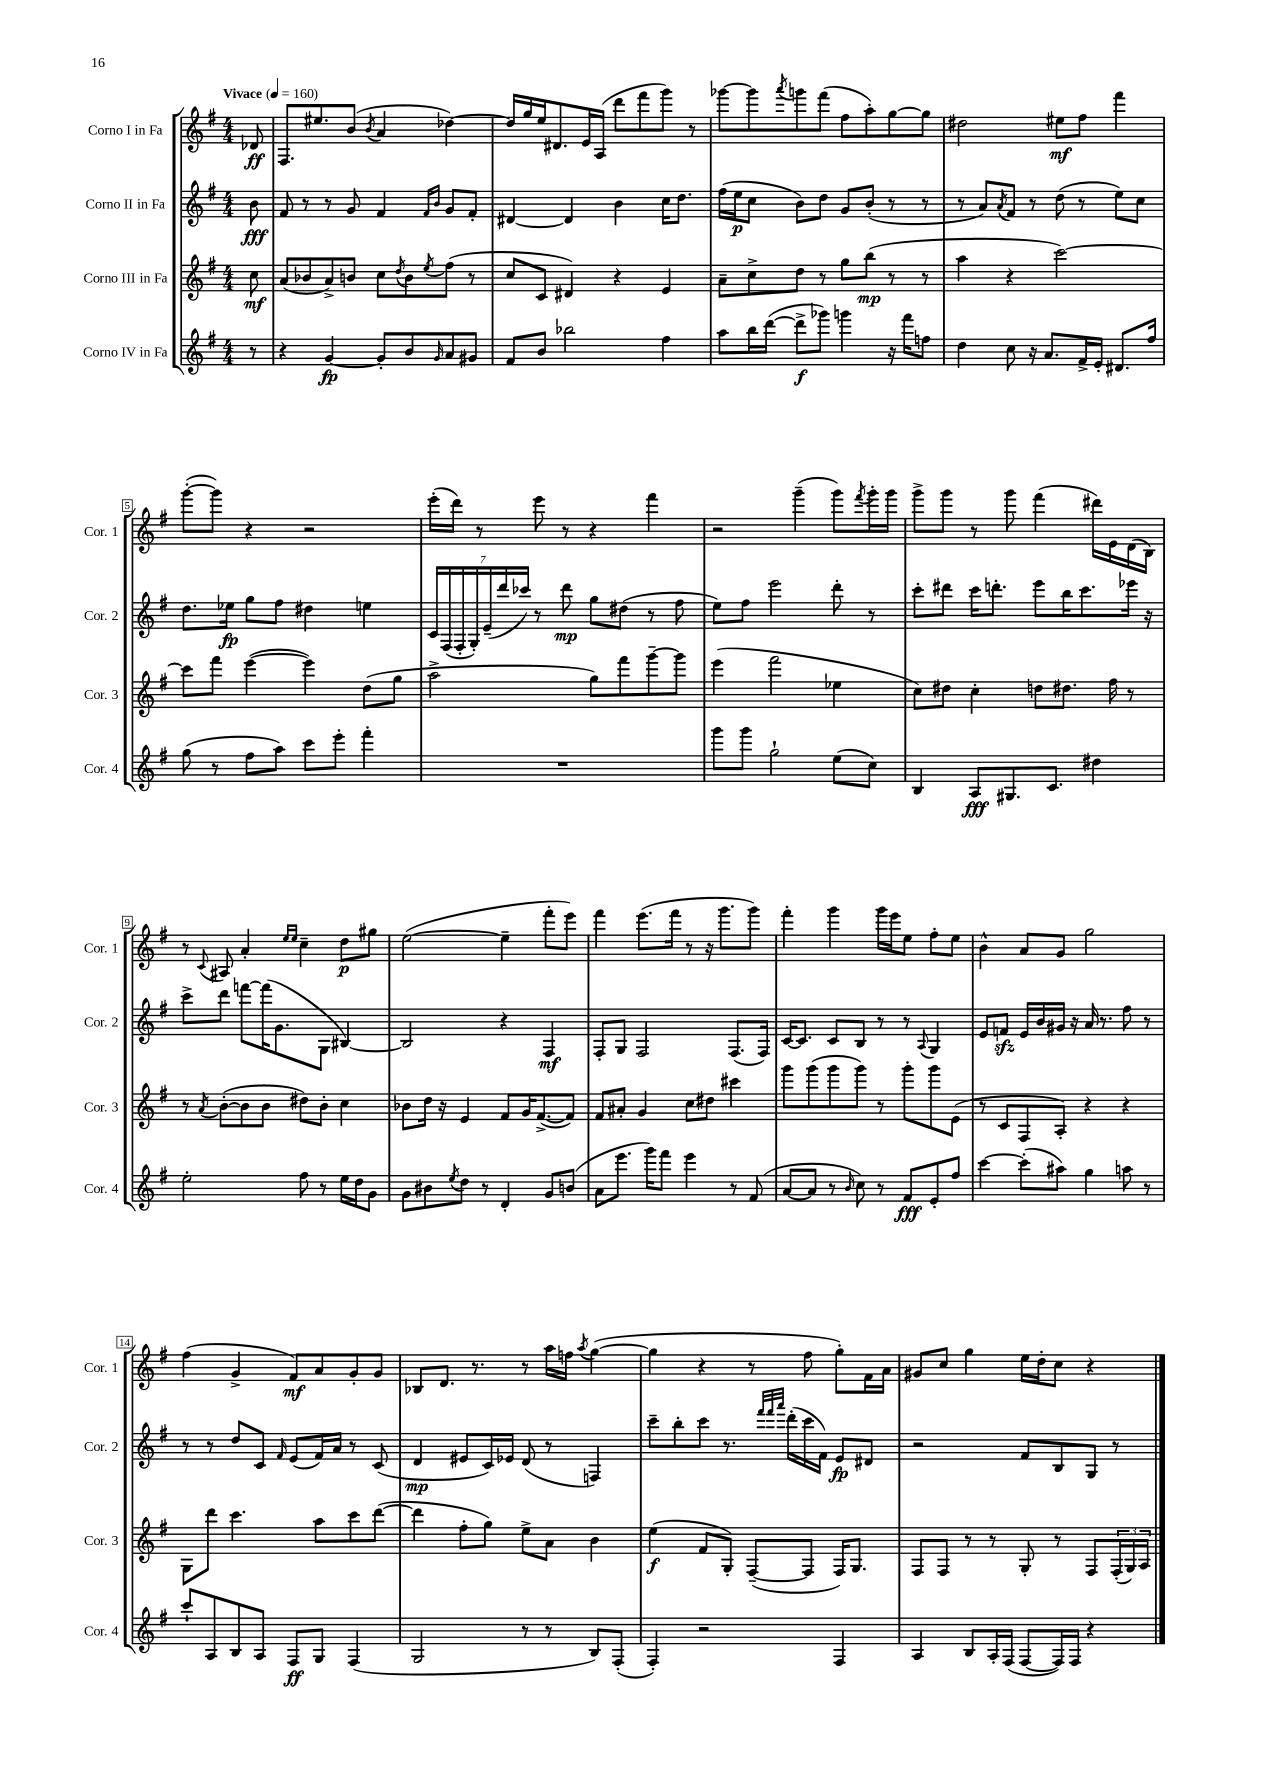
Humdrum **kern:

**kern	**dynam	**kern	**dynam	**kern	**dynam	**kern	**dynam
*part4	*part4	*part3	*part3	*part2	*part2	*part1	*part1
*staff4	*staff4	*staff3	*staff3	*staff2	*staff2	*staff1	*staff1
*I"Corno IV in Fa	*	*I"Corno III in Fa	*	*I"Corno II in Fa	*	*I"Corno I in Fa	*
*I'Cor. 4	*	*I'Cor. 3	*	*I'Cor. 2	*	*I'Cor. 1	*
*clefG2	*	*clefG2	*	*clefG2	*	*clefG2	*
*k[f#]	*	*k[f#]	*	*k[f#]	*	*k[f#]	*
*M4/4	*	*M4/4	*	*M4/4	*	*M4/4	*
*MM160	*	*MM160	*	*MM160	*	*MM160	*
=	=	=	=	=	=	=	=
!	!	!	!	!	!	!LO:TX:a:B:t=Vivace	!
8r	.	8cc\	mf	8b\	fff	8d-X/	ff
=1	=1	=1	=1	=1	=1	=1	=1
4r	.	(8a/L	.	8f#/	.	8.F#/L	.
.	.	8b-X/	.	8r	.	.	.
.	.	.	.	.	.	8.ee#X/	.
[4g/	fp	8a^/)	.	8r	.	.	.
.	.	8bn/J	.	8g/	.	(8b/J	.
.	.	.	.	.	.	8qb/	.
8g'/L]	.	8cc\L	.	4f#/	.	4a/	.
.	.	8qdd/	.	.	.	.	.
8b/	.	8b\	.	.	.	.	.
.	.	.	.	16qqf#/LL	.	.	.
16qqg/	.	8qee/	.	16qqb/JJ	.	.	.
8a/	.	(8ff#\J	.	8g/L	.	[4dd-X\)	.
8g#X/J	.	8r	.	8f#'/J	.	.	.
=2	=2	=2	=2	=2	=2	=2	=2
8f#/L	.	8cc/L	.	[4d#X/	.	16dd-/LL]	.
.	.	.	.	.	.	16gg/	.
8b/J	.	8c/J	.	.	.	16ee/J	.
.	.	.	.	.	.	8.d#X/	.
2bb-X\	.	4d#X/)	.	4d#/]	.	.	.
.	.	.	.	.	.	16e/L	.
.	.	.	.	.	.	(16A/JJ	.
.	.	4r	.	4b\	.	8ddd\L	.
.	.	.	.	.	.	8fff#\	.
4ff#\	.	4e/	.	16cc\KL	.	8ggg\J)	.
.	.	.	.	8.dd\J	.	.	.
.	.	.	.	.	.	8r	.
=3	=3	=3	=3	=3	=3	=3	=3
8aa\L	.	8a~\L	.	(16ff#\LL	.	[8ggg-X\L	.
.	.	.	.	16ee\J	p	.	.
16bb\L	.	8cc^\	.	8cc\J	.	8ggg-\]	.
([16ddd\JJ	.	.	.	.	.	.	.
.	.	.	.	.	.	8qaaa/	.
8ddd^\L]	f	8dd\J	.	8b\L)	.	8gggn\	.
8ggg-X\J)	.	8r	.	8dd\J	.	(8fff#\J	.
4gggn\	.	8gg\L	.	8g/L	.	8ff#\L	.
.	.	(8bb\J	mp	(8b'/J	.	8aa'\)	.
16r	.	8r	.	8r	.	[8gg\	.
16fff#\KL	.	.	.	.	.	.	.
8ffn\J	.	8r	.	8r	.	8gg\J]	.
=4	=4	=4	=4	=4	=4	=4	=4
4dd\	.	4aa\	.	8r	.	2dd#X\	.
.	.	.	.	8a/L)	.	.	.
.	.	.	.	8qa/	.	.	.
8cc\	.	4r	.	8f#/J	.	.	.
16r	.	.	.	8r	.	.	.
8.a/L	.	.	.	.	.	.	.
.	.	[2ccc\)	.	(8dd\	.	8ee#X\L	mf
16f#^/L	.	.	.	8r	.	8ff#\J	.
16e'/JJ	.	.	.	.	.	.	.
8.d#X/L	.	.	.	8ee\L)	.	4fff#\	.
.	.	.	.	8cc\J	.	.	.
16ff#/Jk	.	.	.	.	.	.	.
!!LO:LB:g=z
=5	=5	=5	=5	=5	=5	=5	=5
(8gg\	.	8ccc\L]	.	8.dd\L	.	([8ggg'\L	.
8r	.	8fff#\J	.	.	.	8ggg\J])	.
.	.	.	.	16ee-X\Jk	fp	.	.
8ff#\L	.	([4eee\	.	8gg\L	.	4r	.
8aa\J)	.	.	.	8ff#\J	.	.	.
8ccc\L	.	4eee\])	.	4dd#X\	.	2r	.
8eee'\J	.	.	.	.	.	.	.
4fff#'\	.	(8dd\L	.	4een\	.	.	.
.	.	8gg\J	.	.	.	.	.
=6	=6	=6	=6	=6	=6	=6	=6
1r	.	2aa^\	.	28c/LL	.	(16eee'\LL	.
.	.	.	.	(28F#/	.	.	.
.	.	.	.	.	.	16ddd\JJ)	.
.	.	.	.	28F#'/	.	.	.
.	.	.	.	28G'/)	.	.	.
.	.	.	.	.	.	8r	.
.	.	.	.	(28e~/	.	.	.
.	.	.	.	28ddd/	.	.	.
.	.	.	.	28ccc-X/JJ)	.	.	.
.	.	.	.	8r	.	8eee\	.
.	.	.	.	8ddd\	mp	8r	.
.	.	8gg\L)	.	8gg\L	.	4r	.
.	.	8fff#\	.	(8dd#X\J	.	.	.
.	.	[8ggg~\	.	8r	.	4fff#\	.
.	.	8ggg\J]	.	8ff#\	.	.	.
=7	=7	=7	=7	=7	=7	=7	=7
8ggg\L	.	(4eee\	.	8ee\L)	.	2r	.
8ggg\J	.	.	.	8ff#\J	.	.	.
2gg`\	.	2fff#\	.	2eee\	.	.	.
.	.	.	.	.	.	(4ggg~\	.
(8ee\L	.	4ee-X\	.	8ddd'\	.	8ggg\L)	.
.	.	.	.	.	.	8qfff#/	.
8cc\J)	.	.	.	8r	.	16ggg'\L	.
.	.	.	.	.	.	16ggg\JJ	.
=8	=8	=8	=8	=8	=8	=8	=8
4B/	.	8cc\L)	.	8ccc'\L	.	8ggg^\L	.
.	.	8dd#X\J	.	8ddd#X\J	.	8ggg\J	.
8A/L	fff	4cc'\	.	16ccc\KL	.	8r	.
.	.	.	.	8.dddn'\J	.	.	.
8.G#X/	.	.	.	.	.	8ggg\	.
.	.	8ddn\L	.	8eee\L	.	(4fff#\	.
8.c/J	.	.	.	.	.	.	.
.	.	8.dd#X\J	.	16bb\K	.	.	.
.	.	.	.	8.ccc\	.	.	.
4dd#X\	.	.	.	.	.	16ddd#X\LL)	.
.	.	16ff#\	.	.	.	16e\	.
.	.	8r	.	16eee-X\Jk	.	(16d\	.
.	.	.	.	16r	.	16B\JJ)	.
!!LO:LB:g=z
=9	=9	=9	=9	=9	=9	=9	=9
2ee'\	.	8r	.	8ccc^\L	.	8r	.
.	.	8qa/	.	.	.	8qqc/	.
.	.	([8b'\L	.	8ddd\J	.	8A#X/	.
.	.	8b\]	.	[8fffn\L	.	4a'/	.
.	.	8b\J	.	(16fff\K]	.	.	.
.	.	.	.	8.g\	.	.	.
.	.	.	.	.	.	16qqee/LL	.
.	.	.	.	.	.	16qqee/JJ	.
8ff#\	.	8dd#X\L)	.	.	.	4cc~\	.
8r	.	8b'\J	.	8G\J	.	.	.
16ee\LL	.	4cc\	.	[4B#X/)	.	8dd\L	p
16dd\J	.	.	.	.	.	.	.
8g\J	.	.	.	.	.	8gg#X\J	.
=10	=10	=10	=10	=10	=10	=10	=10
8g\L	.	8b-X\L	.	2B#/]	.	([2ee\	.
8b#X\	.	16dd\Jk	.	.	.	.	.
.	.	16r	.	.	.	.	.
8qee/	.	.	.	.	.	.	.
8dd\J	.	4e/	.	.	.	.	.
8r	.	.	.	.	.	.	.
4d'/	.	8f#/L	.	4r	.	4ee~\]	.
.	.	16g/K	.	.	.	.	.
.	.	([8.f#^/	.	.	.	.	.
8g/L	.	.	.	4F#/	mf	8fff#'\L	.
(8bn/J	.	8f#/J])	.	.	.	8eee\J)	.
=11	=11	=11	=11	=11	=11	=11	=11
8a\L	.	8f#/L	.	8F#'/L	.	4fff#\	.
8.eee\J	.	8a#X'/J	.	8G/J	.	.	.
.	.	4g/	.	2F#/	.	(8.eee\L	.
16ggg\KL)	.	.	.	.	.	.	.
8fff#\J	.	.	.	.	.	.	.
.	.	.	.	.	.	16fff#\Jk	.
4eee\	.	8cc\L	.	.	.	8r	.
.	.	8dd#X\J	.	.	.	16r	.
.	.	.	.	.	.	8.ggg\L	.
8r	.	4ccc#X\	.	(8.F#/L	.	.	.
(8f#/	.	.	.	.	.	8ggg\J)	.
.	.	.	.	16F#/Jk)	.	.	.
=12	=12	=12	=12	=12	=12	=12	=12
[8a/L	.	8ggg\L	.	[16c/KL	.	4fff#'\	.
.	.	.	.	8.c/J]	.	.	.
8a/J]	.	(8ggg\	.	.	.	.	.
8r	.	8ggg\	.	8c/L	.	4ggg\	.
16qqb/	.	.	.	.	.	.	.
8cc\)	.	8ggg\J)	.	8B/J	.	.	.
8r	.	8r	.	8r	.	16ggg\LL	.
.	.	.	.	.	.	16eee\J	.
8f#/L	fff	8ggg'\L	.	8r	.	8ee\J	.
.	.	.	.	8qqA/	.	.	.
8e'/	.	8ggg\	.	4G/	.	8ff#'\L	.
8ff#/J	.	(8e\J	.	.	.	8ee\J	.
=13	=13	=13	=13	=13	=13	=13	=13
[4ccc\	.	8r	.	8e/L	.	4b^^\	.
.	.	8c/L	.	8fnzz/J	.	.	.
(8ccc'\L]	.	8F#/	.	16e/LL	.	8a/L	.
.	.	.	.	16b/	.	.	.
8aa#X\J)	.	8A'/J)	.	16g#X/JJ	.	8g/J	.
.	.	.	.	16r	.	.	.
4gg\	.	4r	.	16a/	.	2gg\	.
.	.	.	.	8.r	.	.	.
8aan\	.	4r	.	8ff#\	.	.	.
8r	.	.	.	8r	.	.	.
!!LO:LB:g=z
=14	=14	=14	=14	=14	=14	=14	=14
8ccc`/L	.	8G\L	.	8r	.	(4ff#\	.
8A/	.	8ddd\J	.	8r	.	.	.
8B/	.	4.ccc\	.	8dd/L	.	4g^/	.
8A/J	.	.	.	8c/J	.	.	.
.	.	.	.	16qqf#/	.	.	.
8F#/L	ff	.	.	(8e/L	.	8f#/L)	mf
8G/J	.	8aa\L	.	16f#/L)	.	8a/	.
.	.	.	.	16a/JJ	.	.	.
(4F#/	.	8ccc\	.	8r	.	8g'/	.
.	.	([8ddd\J	.	(8c/	.	8g/J	.
=15	=15	=15	=15	=15	=15	=15	=15
2G/	.	4ddd\]	.	4d/	mp	8B-X/L	.
.	.	.	.	.	.	8.d/J	.
.	.	8ff#'\L	.	8e#X/L	.	.	.
.	.	.	.	.	.	8.r	.
.	.	8gg\J)	.	16c/L)	.	.	.
.	.	.	.	16e-X/JJ	.	.	.
8r	.	8ee^\L	.	(8d/	.	8r	.
8r	.	8a\J	.	8r	.	16aa\LL	.
.	.	.	.	.	.	16ffn\JJ	.
.	.	.	.	.	.	8qaa/	.
8B/L)	.	4b\	.	4Fn/)	.	([4gg\	.
(8F#'/J	.	.	.	.	.	.	.
=16	=16	=16	=16	=16	=16	=16	=16
4F#'/)	.	(4ee\	f	8ccc~\L	.	4gg\]	.
.	.	.	.	8bb'\	.	.	.
2r	.	8f#/L	.	8ccc\J	.	4r	.
.	.	8G'/J)	.	8.r	.	.	.
.	.	([8F#~/L	.	.	.	8r	.
.	.	.	.	32qqfff#/LLL	.	.	.
.	.	.	.	32qqfff#/	.	.	.
.	.	.	.	32qqaaa/JJJ	.	.	.
.	.	.	.	(16ddd'\LL	.	.	.
.	.	8F#/J]	.	16ccc\	.	8ff#\	.
.	.	.	.	16f#\JJ)	.	.	.
4F#/	.	16F#/KL)	.	8e/L	fp	8gg'\L)	.
.	.	8.G/J	.	.	.	.	.
.	.	.	.	8d#X/J	.	16f#\L	.
.	.	.	.	.	.	16a\JJ	.
=17	=17	=17	=17	=17	=17	=17	=17
4A/	.	8F#/L	.	2r	.	8g#X/L	.
.	.	8F#/J	.	.	.	8cc/J	.
8B/L	.	8r	.	.	.	4gg\	.
16A'/L	.	8r	.	.	.	.	.
(16F#/JJ	.	.	.	.	.	.	.
[8F#/L	.	8G'/	.	8f#/L	.	16ee\LL	.
.	.	.	.	.	.	16dd'\J	.
16F#/L])	.	8r	.	8B/	.	8cc\J	.
16F#/JJ	.	.	.	.	.	.	.
4r	.	8F#/L	.	8G/J	.	4r	.
.	.	(24F#'/L	.	8r	.	.	.
.	.	24G/)	.	.	.	.	.
.	.	24A/JJ	.	.	.	.	.
==	==	==	==	==	==	==	==
*-	*-	*-	*-	*-	*-	*-	*-
